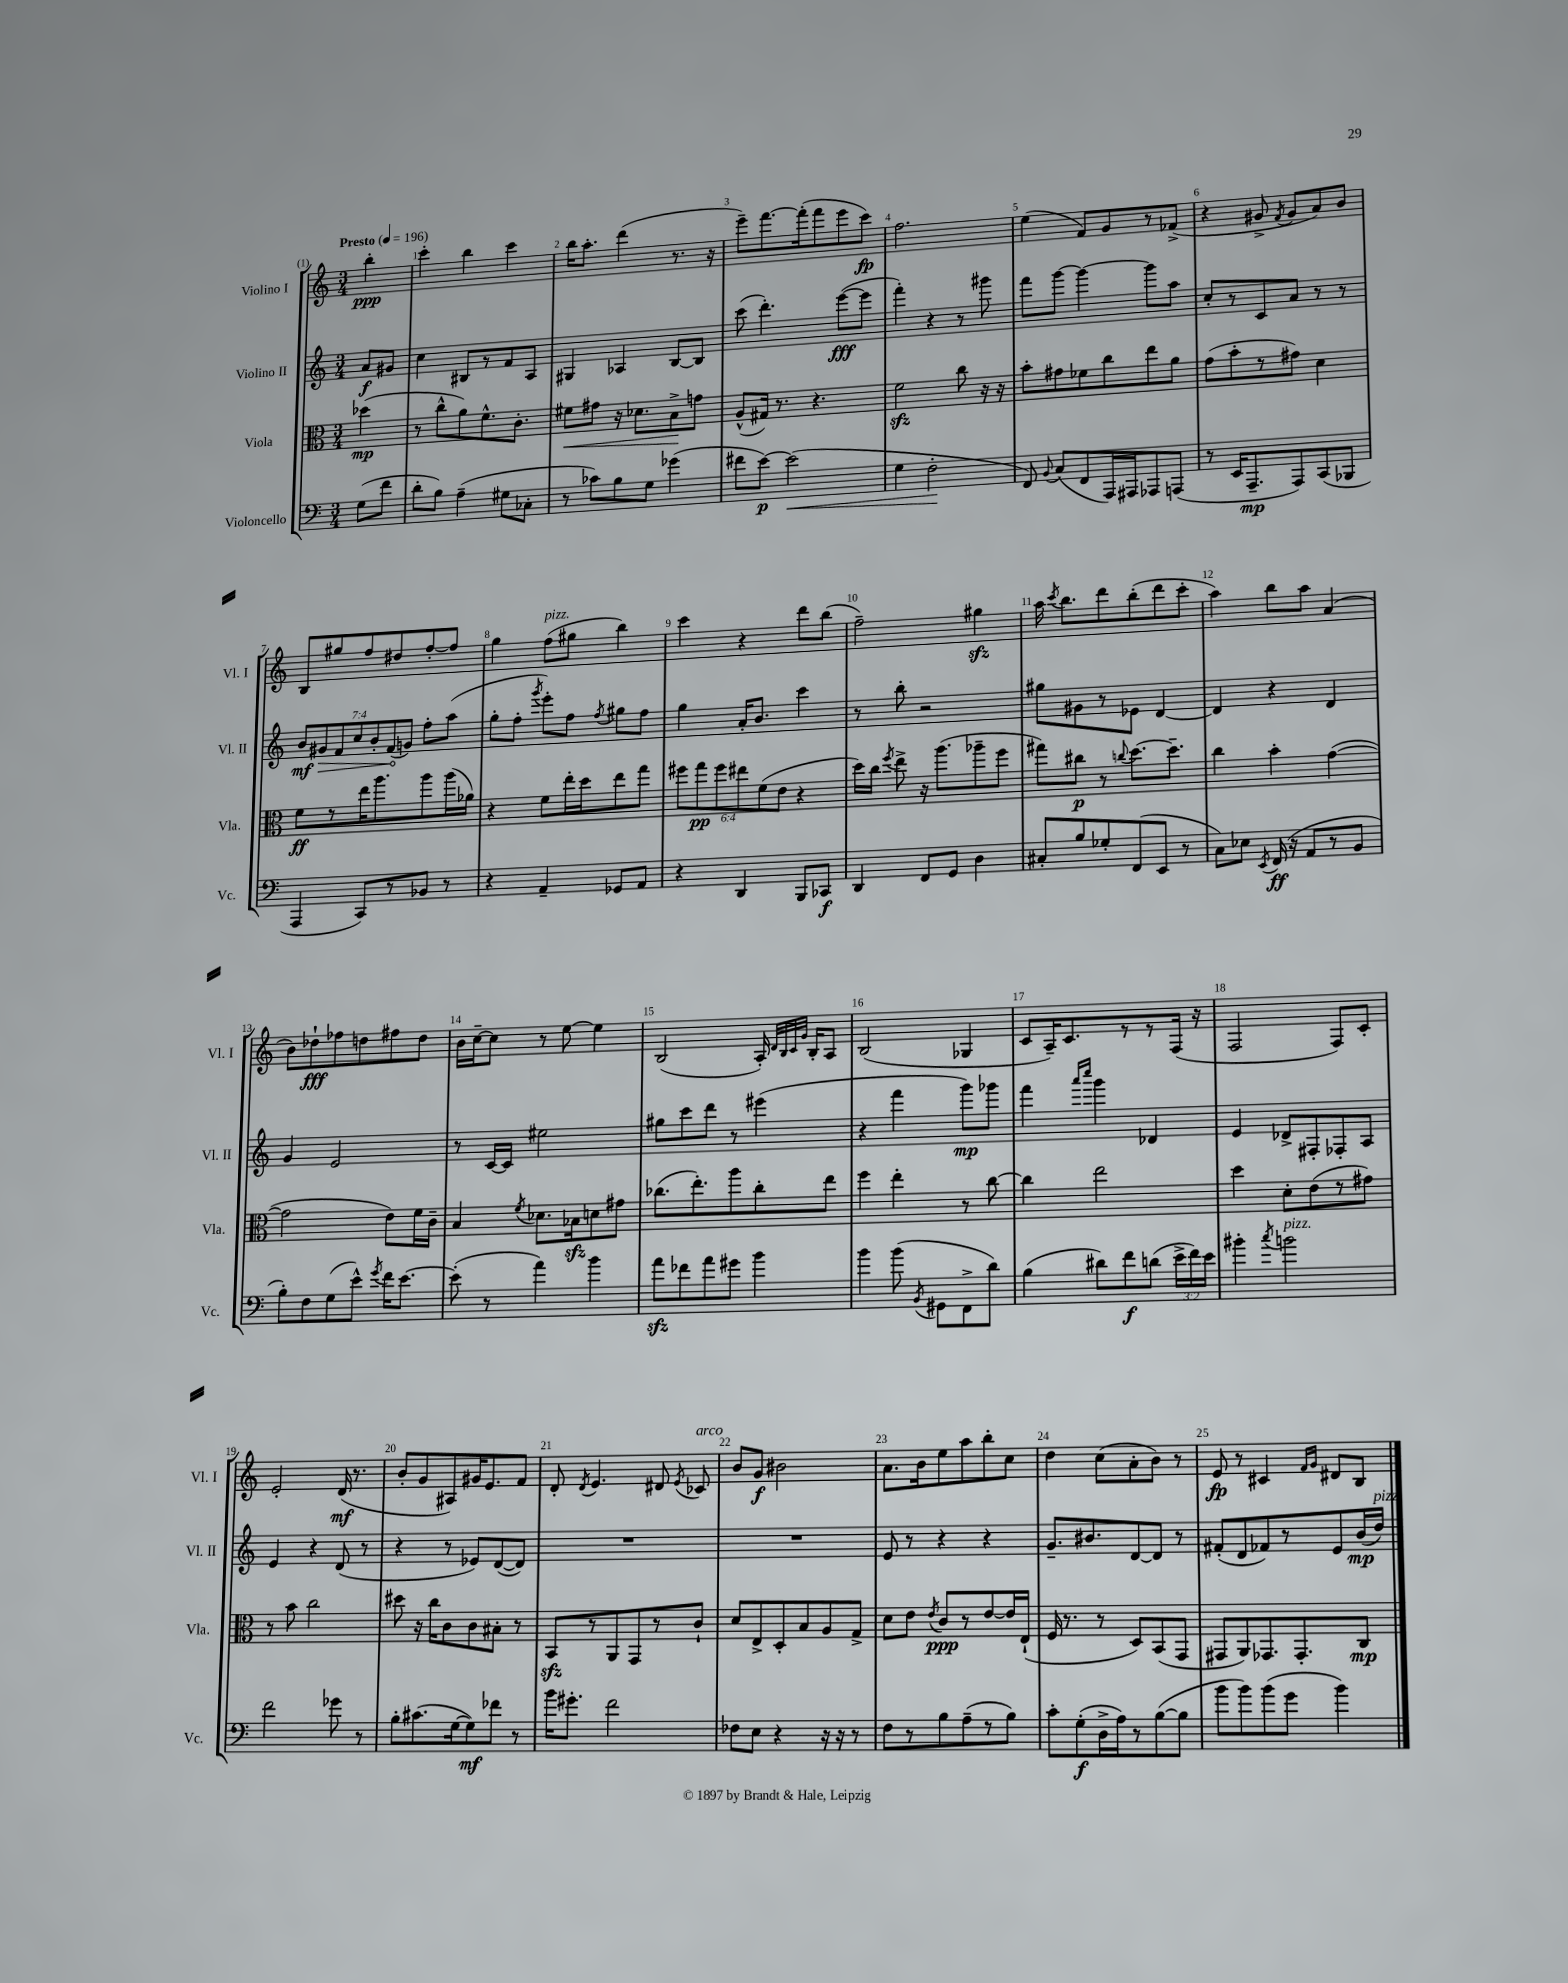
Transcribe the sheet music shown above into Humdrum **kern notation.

**kern	**kern	**kern	**kern
*staff4	*staff3	*staff2	*staff1
*clefF4	*clefC3	*clefG2	*clefG2
*k[]	*k[]	*k[]	*k[]
*M3/4	*M3/4	*M3/4	*M3/4
*MM196	*MM196	*MM196	*MM196
(8G	(4dd-	8a	4bb'
8f	.	8g#	.
=	=	=	=
8d'	8r	4cc	4ccc'
8B)	8cc^^	.	.
(4A~	8a)	8B#	4bb
.	8.f^^	8r	.
8G#	.	8f	4ccc
.	8.c'	.	.
8C-'	.	8A	.
=	=	=	=
8r	8f#	4G#	16bb
.	.	.	8.aa'
8c-)	8g#	.	.
8B	16r	4A-	(4ddd
.	8.d-	.	.
8G	.	.	.
(4g-	8B^	[8B	8.r
.	8g	8B]	.
.	.	.	16r
=	=	=	=
8f#	(8A^^	(8ccc	8eee~)
[8e)	16G#)	4.ddd')	[8.fff
.	8.r	.	.
(2e]	.	.	.
.	.	.	(16fff']
.	4.r	.	8fff
.	.	([8eee	8eee
.	.	8eee]	8ccc)
=	=	=	=
4G	2f	4fff')	2.ff
2F'	.	4r	.
.	8cc	8r	.
.	16r	8ggg#	.
.	16r	.	.
=	=	=	=
8FF)	8b'	8fff	(4ee
8qqBB	.	.	.
(8C	8g#	[8ggg	.
8FF	8f-	4ggg_	8f)
16AAA)	8cc	.	8g
16AAA#	.	.	.
8AAA-	8ee	8ggg]	8r
(8AAA	8a	8aa	(8f-^
=	=	=	=
8r	(8g	8cc'	4r
16EE	8b'	8r	.
8.AAA~	.	.	.
.	8r	8c	8g#^
.	.	.	8qf
8AAA)	8g#)	8a	8g#
(8CC	4d	8r	8a)
8BBB-	.	8r	8b
=	=	=	=
4AAA	8f	14b	8B
.	.	14g#	.
.	8r	.	8gg#
.	.	14f	.
.	.	14cc	.
8CC)	16ee	.	8ff
.	.	14b'	.
.	8.aa	.	.
.	.	(14f	.
8r	.	.	8dd#
.	.	14g)	.
8BB-	8aa	8ff'	[8ff'
8r	(16aa	(8aa	8ff]
.	16a-)	.	.
=	=	=	=
4r	4r	8gg'	4gg
.	.	8ff'	.
.	.	8qggg	.
4AA~	8f	8eee')	(8ff
.	16ee'	8ff	8gg#
.	16dd	.	.
.	.	8qff	.
8GG-	8ee	8gg#	4bb)
8AA	8gg	8ff	.
=	=	=	=
4r	12ff#	4gg	4ccc
.	12gg	.	.
.	12ff#	.	.
4DD	12ee#	16a'	4r
.	.	8.b	.
.	(12f	.	.
.	12e	.	.
8BBB	4r	4ccc	8ddd
8CC-	.	.	(8bb
=	=	=	=
4DD	16dd)	8r	2ff~)
.	16cc	.	.
.	8qff	.	.
.	8ee^	8bb'	.
8FF	16r	2r	.
.	(8.aa	.	.
8GG	.	.	.
4D	8aa-~	.	4gg#
.	8ff	.	.
=	=	=	=
8C#'	8gg#)	8gg#	16aa
.	.	.	8qccc
.	.	.	8.bb
8B	8cc#	8g#	.
8G-'	8r	8r	8ddd
.	8qqcc	.	.
(8FF	[8.dd	8e-	(8bb'
8EE	.	[4d	8ddd
.	8.dd~]	.	.
8r	.	.	8ccc'
=	=	=	=
8C)	4cc	4d]	4aa)
8E-	.	.	.
8qEE	.	.	.
(16FF	4b'	4r	8bb
16r	.	.	.
8AA	.	.	8aa
8r	([4g	4d	(4a
8BB	.	.	.
=	=	=	=
8B')	2g]	4g	8b)
8F	.	.	8dd-`
(8G	.	2e	8ff-
8e^^)	.	.	8dd
8qg	.	.	.
16f	8e)	.	8ff#
[8.e	.	.	.
.	16f	.	8dd
.	16c~	.	.
=	=	=	=
(8e']	4B	8r	16b
.	.	.	[16cc~
8r	.	[16c	8cc]
.	.	16c]	.
.	8qf	.	.
4a)	8.d-	2ee#	8r
.	.	.	[8ee
.	16B-	.	.
4b	8d	.	4ee]
.	8g#	.	.
=	=	=	=
8a	(8.cc-	8gg#	(2B
8f-	.	8ccc	.
.	8.ee')	.	.
8a	.	8ddd	.
8g#	8aa	8r	.
4b	8cc-'	(4eee#	16A')
.	.	.	32qqd
.	.	.	32qqB
.	.	.	32qqc
.	.	.	32qqg
.	.	.	16B'
.	8ee	.	8A
=	=	=	=
4b	4ff	4r	(2B
(8b	4ee'	4fff	.
8qBB	.	.	.
8GG#	.	.	.
8FF^	8r	8ggg)	4G-
8d)	[8cc	8ggg-	.
=	=	=	=
(4B	4cc]	4fff	8c
.	.	.	16A~)
.	.	.	8.c
.	.	16qqaaa	.
.	.	16qqcccc	.
8d#)	2ee	4ggg	.
8f	.	.	8r
(8d	.	4d-	8r
24e^	.	.	(16F
24f)	.	.	.
.	.	.	16r
24e	.	.	.
=	=	=	=
4b#'	4dd	4e	2F
8qcc	.	.	.
2b	8d'	8d-^	.
.	(8e	8F#'	.
.	8r	8F-'	8F)
.	8g#)	8A	8c'
=	=	=	=
2f	8r	4e	2e'
.	8b	.	.
.	2cc	4r	.
8g-	.	(8d	(16d
.	.	.	8.r
8r	.	8r	.
=	=	=	=
8B'	8dd#	4r	8b'
(8.c#	16r	.	8g
.	16cc	.	.
.	8c	8r	8A#)
[16G	.	.	.
8G])	8c	8e-)	16g#
.	.	.	8.e
8f-	8B#'	([8d	.
8r	8r	8d])	8f
=	=	=	=
16b	8BB	2.r	8d'
8.g#'	.	.	.
.	.	.	8qd
.	8r	.	4.e
2f	8AA	.	.
.	8GG	.	.
.	8r	.	8d#
.	.	.	8qe
.	8c`	.	8c-
=	=	=	=
8F-	8d	2.r	8b
8E	8E^	.	8g
4r	8D'	.	2b#
.	8B	.	.
16r	8A	.	.
16r	.	.	.
8r	8G^	.	.
=	=	=	=
8F	8d	8e	8.a
8r	8e	8r	.
.	.	.	16b
.	8qe	.	.
8B	8c	4r	8ee
(8A~	8r	.	8aa
8r	[8e	4r	8bb'
8B)	16e]	.	8cc
.	(16E`	.	.
=	=	=	=
8c'	16F	8.g~	4dd
.	8.r	.	.
(8G'	.	.	.
.	.	8.b#	.
16D^	8r	.	(8cc
16A)	.	.	.
8r	8D)	[8d	8a'
([8B	(8BB	8d]	8b)
8B]	8GG	8r	8r
=	=	=	=
8b	8GG#	(8f#'	8e
8b)	8AA)	8d	8r
(8b	8.GG-	8f-)	4c#
8g	.	8r	.
.	8.GG-'	.	.
.	.	.	16qqf
.	.	.	16qqg
4b)	.	8e	8d#
.	8C	(16b	8B
.	.	16dd)	.
==	==	==	==
*-	*-	*-	*-
